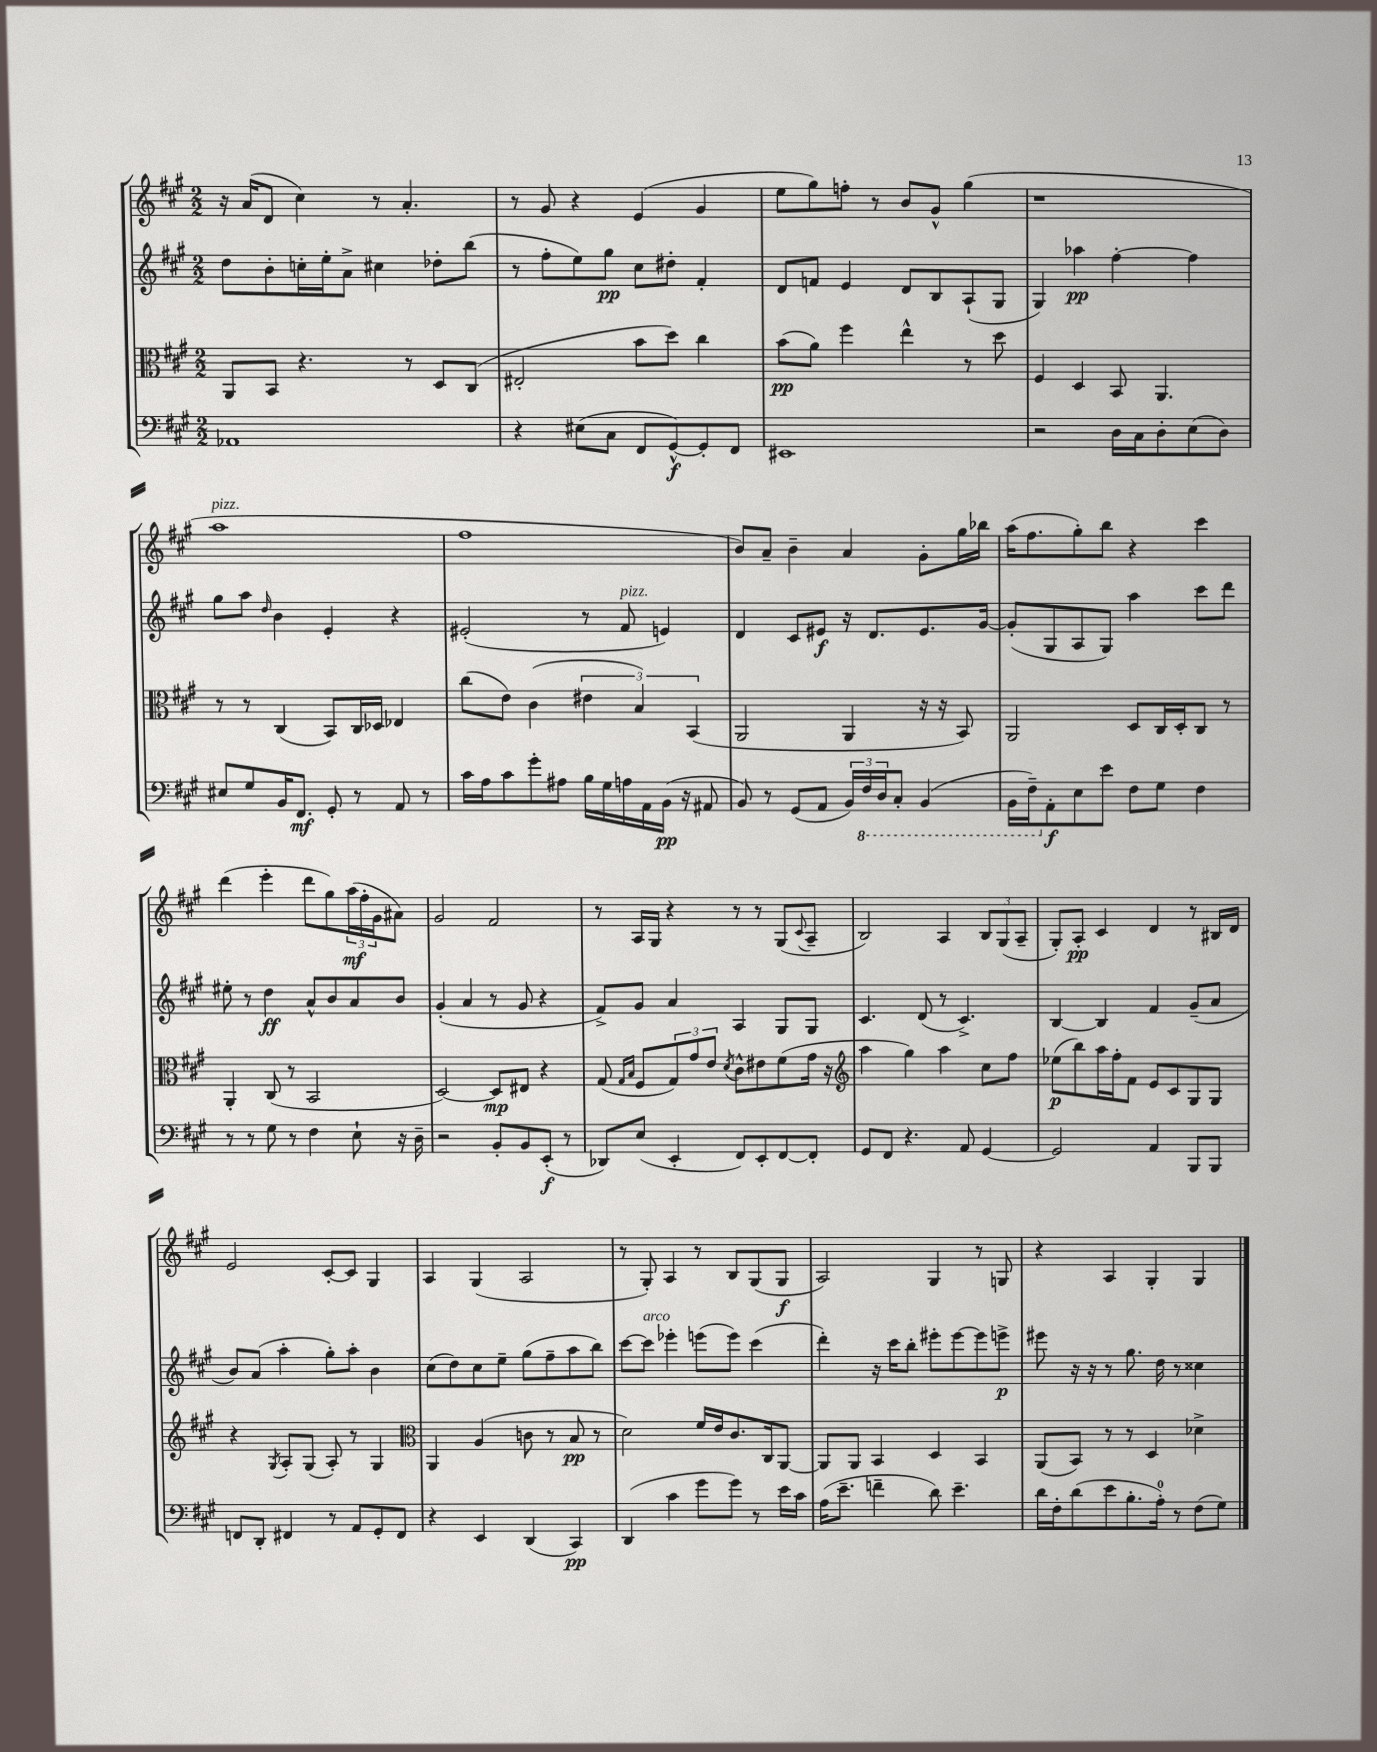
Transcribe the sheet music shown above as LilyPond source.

<<
\new StaffGroup <<
\new Staff = "s0" {
    \clef treble \key a \major \numericTimeSignature \time 2/2
    r16 a'16( d'8 cis''4) r8 a'4.-. |
    r8 gis'8 r4 e'4( gis'4 |
    e''8 gis''8) f''8-. r8 b'8 gis'8-^ gis''4( |
    r1 |
    a''1^\markup { \italic "pizz." } |
    fis''1 |
    b'8) a'8-- b'4-- a'4 gis'8-. gis''16 bes''16 |
    a''16( fis''8. gis''8-.) b''8 r4 cis'''4 |
    d'''4( e'''4-. d'''8 gis''8) \tuplet 3/2 { a''16\mf( fis''16-. gis'16 } ais'8) |
    gis'2 fis'2 |
    r8 a16 gis16 r4 r8 r8 gis8( \appoggiatura { cis'8 } a8-- |
    b2) a4 \tuplet 3/2 { b8 gis8( a8-- } |
    gis8-.) a8-.\pp cis'4 d'4 r8 bis16 d'16 |
    e'2 cis'8~-. cis'8 gis4 |
    a4 gis4( a2 |
    r8 gis8-.) a4 r8 b8 gis8( gis8\f |
    a2) gis4 r8 g8 |
    r4 a4 gis4-. gis4 \bar "|." |
}
\new Staff = "s1" {
    \clef treble \key a \major \numericTimeSignature \time 2/2
    d''8 b'8-. c''16-. e''16-. a'8-> cis''4 des''8-. b''8( |
    r8 fis''8-. e''8) gis''8\pp cis''8 dis''8-. fis'4-. |
    d'8 f'8 e'4 d'8 b8 a8-!( gis8 |
    gis4) aes''4\pp fis''4~-. fis''4 |
    gis''8 a''8 \grace { d''16 } b'4 e'4-. r4 |
    eis'2-.( r8 fis'8^\markup { \italic "pizz." } e'4) |
    d'4 cis'8 eis'8\f r16 d'8. eis'8. gis'16~ |
    gis'8-.( gis8 a8 gis8) a''4 cis'''8 d'''8 |
    eis''8-. r8 d''4\ff a'8-^ b'8 a'8 b'8 |
    gis'4-.( a'4 r8 gis'8 r4 |
    fis'8->) gis'8 a'4 a4 gis8 gis8 |
    cis'4. d'8( r8 cis'4.->) |
    b4~ b4 fis'4 gis'8--( a'8 |
    b'8) a'8( a''4-. gis''8-.) a''8-. b'4 |
    cis''8( d''8) cis''8 e''8-- gis''8( fis''8-- a''8 b''8) |
    cis'''8~ cis'''8^\markup { \italic "arco" } ees'''4-. e'''8( e'''8) cis'''4( |
    d'''4-.) r16 cis'''16 b''8-. eis'''8-. eis'''8~ eis'''8 e'''8->\p |
    eis'''8 r16 r16 r8 gis''8. d''16 r8 cisis''4 \bar "|." |
}
\new Staff = "s2" {
    \clef alto \key a \major \numericTimeSignature \time 2/2
    a,8 b,8 r4. r8 d8 cis8( |
    eis2-. b'8 d''8) cis''4 |
    b'8\pp( a'8) fis''4 e''4-^ r8 d''8 |
    fis4 d4 b,8 a,4. |
    r8 r8 cis4( b,8) cis16 des16 ees4 |
    cis''8( e'8) cis'4( \tuplet 3/2 { eis'4 b4) b,4( } |
    a,2 a,4 r16 r16 b,8) |
    a,2 d8 cis16 d16-. cis8 r8 |
    a,4-. cis8( r8 b,2 |
    d2~) d8\mp eis8 r4 |
    gis8( \grace { gis16 b16 } fis8 \tuplet 3/2 { gis8) gis'8 e'8 } \acciaccatura { d'8 } cis'8-^ eis'8 fis'8( gis'16 r16 |
    \clef treble a''4 gis''4) a''4 cis''8 fis''8 |
    ees''8\p( b''8) a''16 fis''16-. fis'8 e'8 cis'8 gis8 gis8 |
    r4 \acciaccatura { gis8 } a8-. gis8( a8-.) r8 gis4 |
    \clef alto a,4 a4( c'8 r8 b8\pp r8 |
    d'2) fis'16 e'16 cis'8. cis16 a,8~ |
    a,8 a,8 b,4 d4 b,4 |
    a,8( b,8) r8 r8 d4 des'4-> \bar "|." |
}
\new Staff = "s3" {
    \clef bass \key a \major \numericTimeSignature \time 2/2
    aes,1 |
    r4 eis8( cis8 fis,8 gis,8~-^\f) gis,8-. fis,8 |
    eis,1 |
    r2 d16 cis16 d8-. e8( d8) |
    eis8 gis8 b,16 fis,8.\mf gis,8-. r8 a,8 r8 |
    cis'16 a16 cis'8 gis'8-. ais8 b16 gis16 a16 a,16 b,16\pp( r16 ais,8 |
    b,8) r8 gis,8( a,8 \tuplet 3/2 { b,16) \ottava #-1 fis,16 d,16 } cis,8-. b,,4( |
    b,,16 fis,16--) \ottava #0 a,8-.\f e8 e'8 fis8 gis8 fis4 |
    r8 r8 gis8 r8 fis4 e8-! r16 d16-- |
    r2 b,8-. b,8 e,8-.\f( r8 |
    des,8) e8( e,4-. fis,8) e,8-. fis,8~ fis,8-. |
    gis,8 fis,8 r4. a,8 gis,4~ |
    gis,2 a,4 b,,8 b,,8 |
    f,8 d,8-. fis,4 r8 a,8 gis,8-. fis,8 |
    r4 e,4 d,4( cis,4\pp) |
    d,4( cis'4 gis'8 gis'8) r8 e'16 cis'16 |
    a16( e'8.-- f'4-- d'8) e'4.-- |
    d'16 fis16-. d'8( e'8 b8.-. a16-0-.) r8 fis8( gis8) \bar "|." |
}
>>
>>
\layout { \context { \Score \remove "Bar_number_engraver" } }
